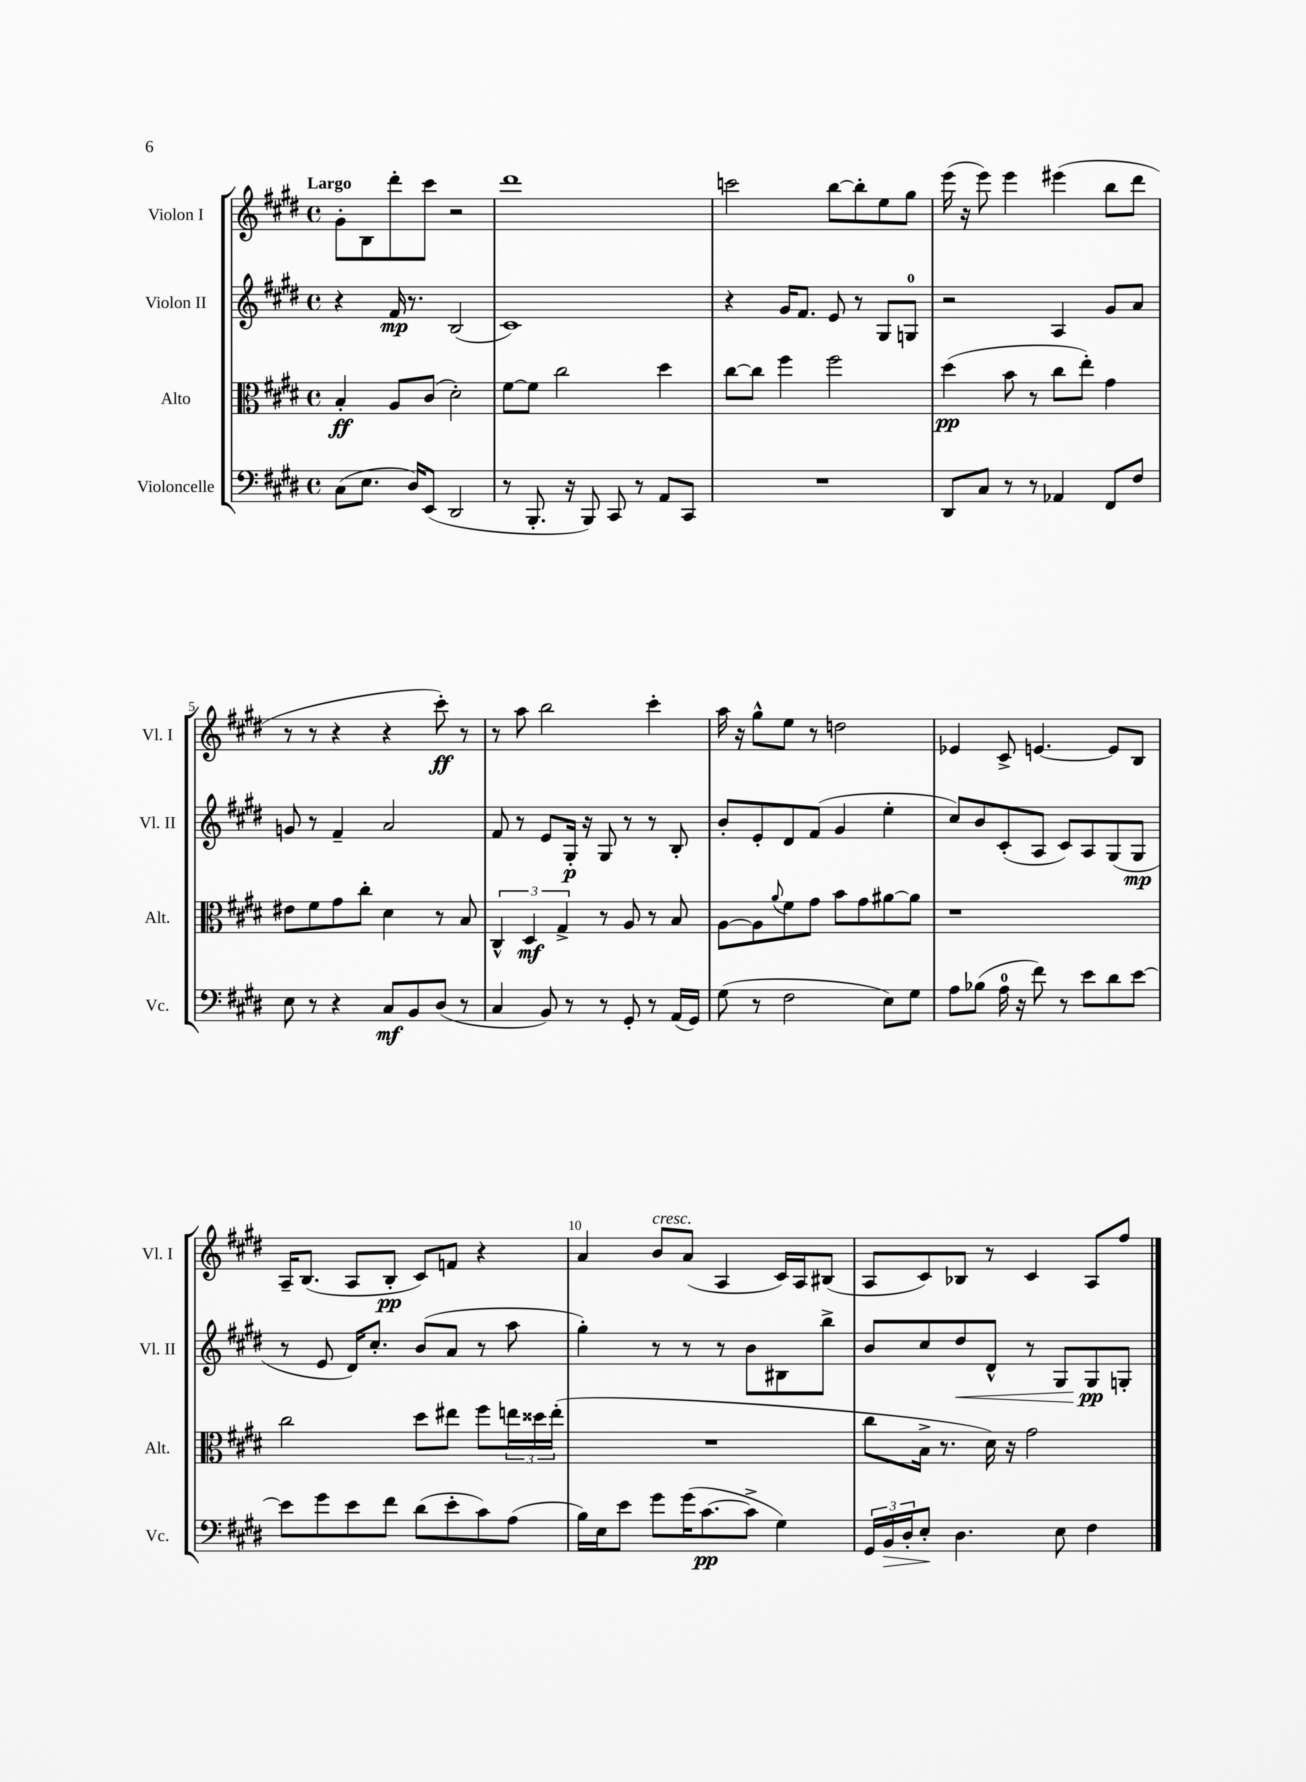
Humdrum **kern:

**kern	**kern	**kern	**kern
*staff4	*staff3	*staff2	*staff1
*clefF4	*clefC3	*clefG2	*clefG2
*k[f#c#g#d#]	*k[f#c#g#d#]	*k[f#c#g#d#]	*k[f#c#g#d#]
*M4/4	*M4/4	*M4/4	*M4/4
*met(c)	*met(c)	*met(c)	*met(c)
(8C#\L	4B'/	4r	8g#'\L
8.E\J	.	.	8B\
.	8A/L	16f#/	8ddd#'\
16D#/LK)	.	8.r	.
(8EE/J	(8c#/J	.	8ccc#\J
2DD#/	2d#'\)	(2B/	2r
=	=	=	=
8r	[8f#\L	1c#)	1ddd#
8.BBB'/	8f#\]J	.	.
.	2cc#\	.	.
16r	.	.	.
8BBB/)	.	.	.
8CC#/	.	.	.
8r	.	.	.
8AA/L	4dd#\	.	.
8CC#/J	.	.	.
=	=	=	=
1r	[8cc#\L	4r	2ccc\
.	8cc#\]J	.	.
.	4ff#\	16g#/LK	.
.	.	8.f#/J	.
.	2ff#\	8e/	[8bb\L
.	.	8r	8bb'\]
.	.	8G#/L	8ee\
.	.	8G/J	8gg#\J
=	=	=	=
8DD#/L	(4dd#\	2r	(16eee\
.	.	.	16r
8C#/J	.	.	8eee\)
8r	8b\	.	4eee\
8r	8r	.	.
4AA-/	8cc#\L	4A/	(4eee#\
.	8ee'\J)	.	.
8FF#/L	4g#\	8g#/L	8bb\L
8F#/J	.	8a/J	8ddd#\J
=	=	=	=
8E\	8e#\L	8g/	8r
8r	8f#\	8r	8r
4r	8g#\	4f#~/	4r
.	8cc#'\J	.	.
8C#/L	4d#\	2a/	4r
8BB/	.	.	.
(8D#/J	8r	.	8ccc#'\)
8r	8B/	.	8r
=	=	=	=
4C#/	6C#^^/	8f#/	8r
.	.	8r	8aa\
.	6D#/	.	.
8BB/)	.	8e/L	2bb\
.	6G#^/	.	.
8r	.	16G#'/Jk	.
.	.	16r	.
8r	8r	8G#/	.
8GG#'/	8A/	8r	.
8r	8r	8r	4ccc#'\
(16AA/LL	8B/	8B'/	.
16GG#/JJ)	.	.	.
=	=	=	=
(8G#\	[8A\L	8b'/L	16aa\
.	.	.	16r
8r	8A\]	8e'/	8gg#^^\L
.	8qqa/	.	.
2F#\	8f#\	8d#/	8ee\J
.	8g#\J	(8f#/J	8r
.	8b\L	4g#/	2dd\
.	8g#\	.	.
8E\L)	[8a#\	4ee'\	.
8G#\J	8a#\]J	.	.
=	=	=	=
8A\L	1r	8cc#/L)	4e-/
(8B-\J	.	8b/	.
16A\	.	(8c#'/	8c#^/
16r	.	.	.
8f#\)	.	8A/J	[4.e/
8r	.	8c#/L)	.
8e\L	.	8A/	.
8d#\	.	(8G#/	8e/]L
[8e\J	.	8G#/J	8B/J
=	=	=	=
8e\]L	2cc#\	8r	16A~/LK
.	.	.	(8.B/J
8g#\	.	8e/	.
8e\	.	16d#/LK)	8A/L
.	.	8.cc#'/J	.
8f#\J	.	.	8B'/J
(8d#\L	8dd#\L	(8b/L	8c#/L)
8e'\	8ee#\J	8a/J	8f/J
8c#\)	8ff#\L	8r	4r
(8A\J	24ee\L	8aa\	.
.	24dd##\	.	.
.	(24ee'\JJ	.	.
=	=	=	=
16B\LL)	1r	4gg#'\)	4a/
16E\J	.	.	.
8e\J	.	.	.
8g#\L	.	8r	8b/L
(16g#\K	.	8r	(8a/J
[8.c#\	.	.	.
.	.	8r	4A/
8c#^\]J	.	8b\L	.
4G#\)	.	8B#\	16c#/LL)
.	.	.	16A/J
.	.	8bb^\J	(8B#/J
=	=	=	=
24GG#/LL	8cc#\L	8b/L	8A/L
24BB/	.	.	.
24D#'/J	.	.	.
8E'/J	16B^\Jk	8cc#/	8c#/)
.	8.r	.	.
4.D#\	.	8dd#/	8B-/J
.	16d#\)	8d#^^/J	8r
.	16r	.	.
.	2g#\	8r	4c#/
8E\	.	8G#/L	.
4F#\	.	8G#/	8A/L
.	.	8G'/J	8ff#/J
==	==	==	==
*-	*-	*-	*-
